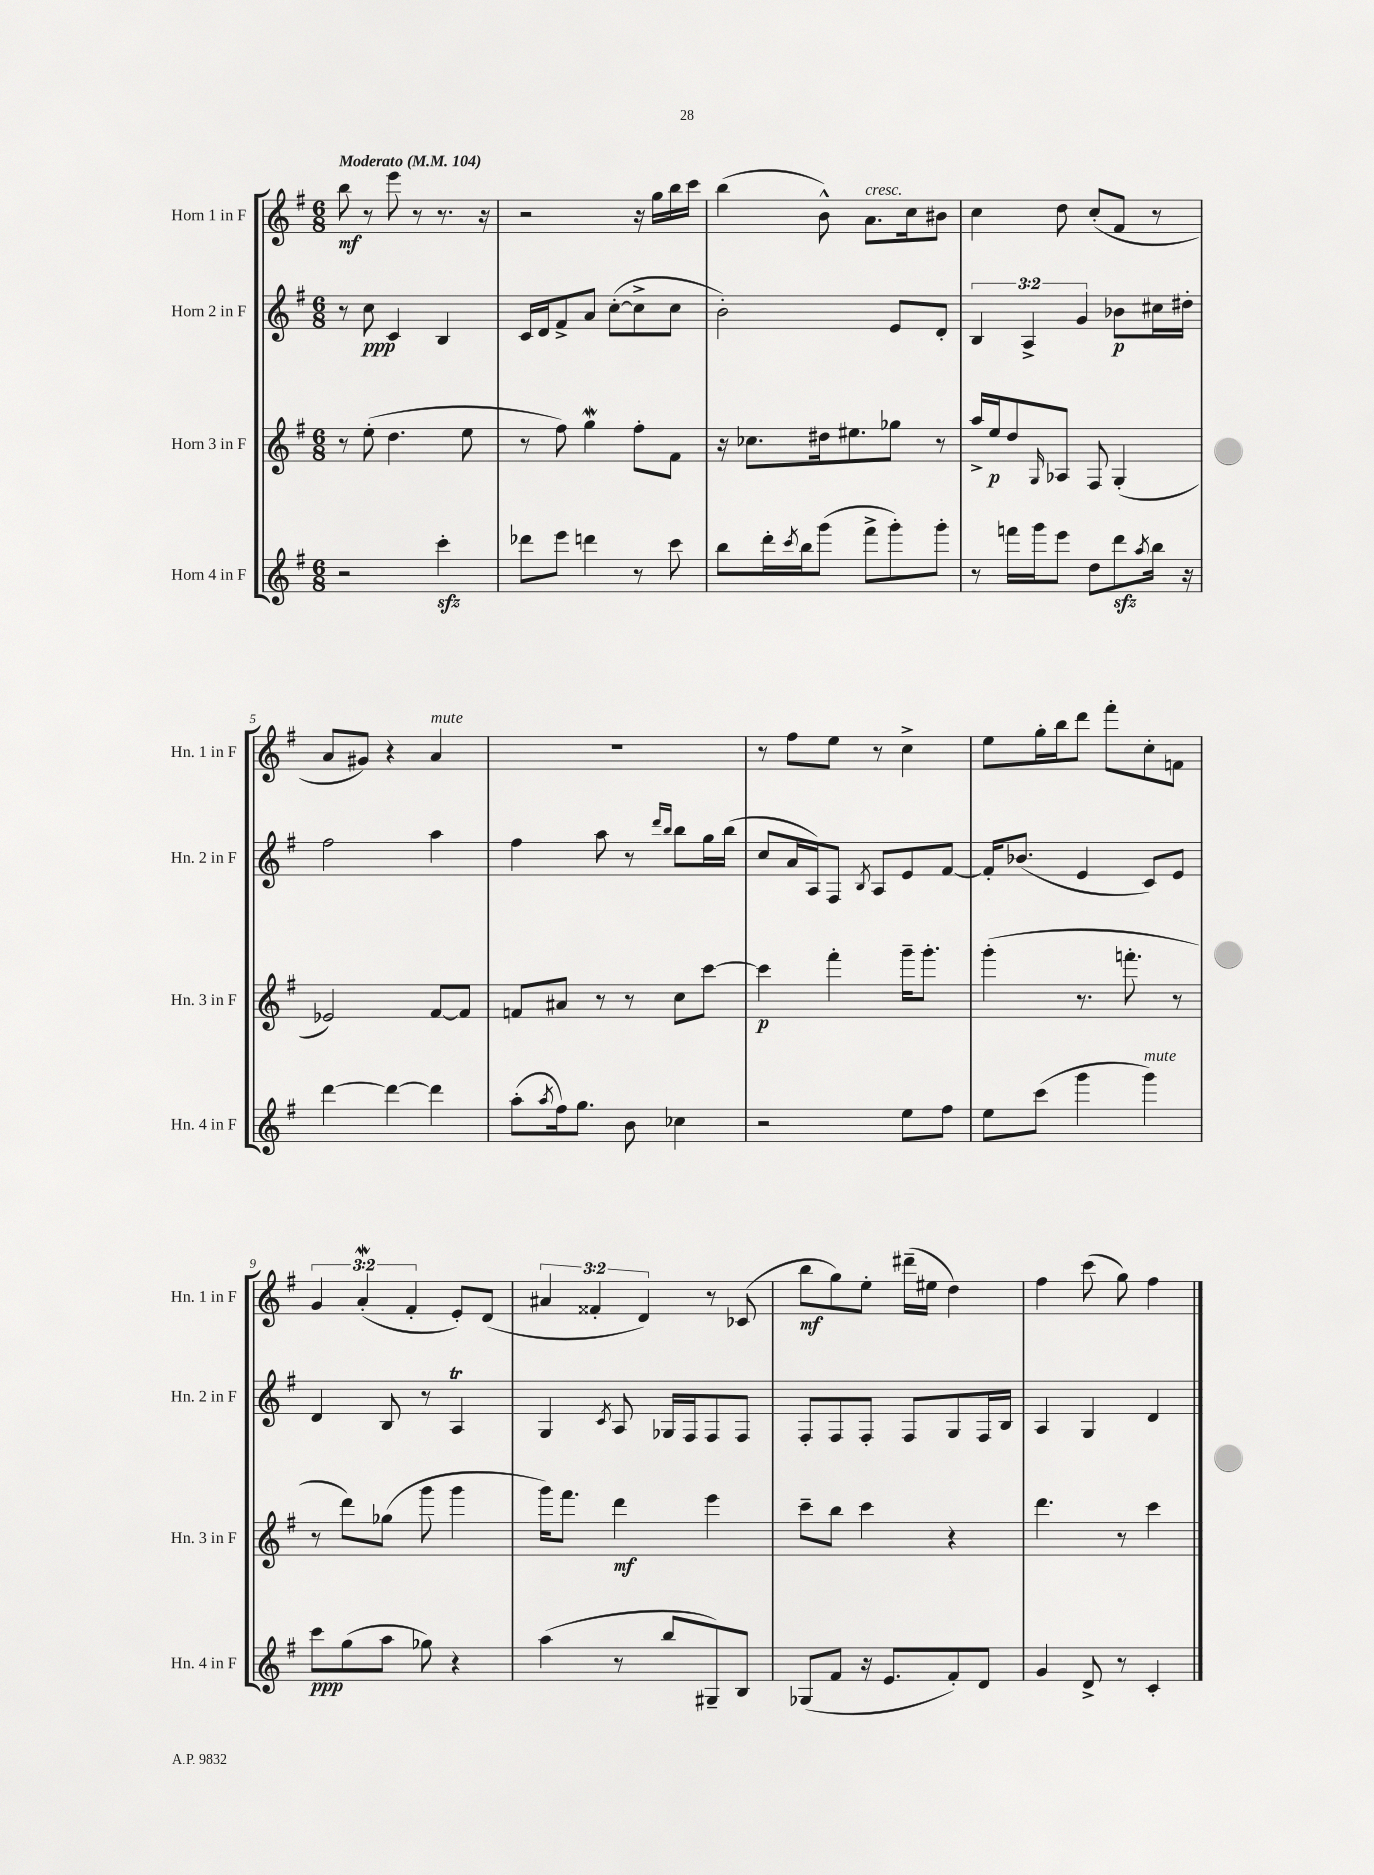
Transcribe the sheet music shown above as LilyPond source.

<<
\new StaffGroup <<
\new Staff = "s0" \with { instrumentName = "Horn 1 in F" shortInstrumentName = "Hn. 1 in F" } {
    \clef treble \key g \major \numericTimeSignature \time 6/8 \override Staff.TupletNumber.text = #tuplet-number::calc-fraction-text \tempo "Moderato" 4 = 104
    b''8\mf r8 e'''8 r8 r8. r16 |
    r2 r16 g''16 b''16 c'''16 |
    b''4( b'8-^) a'8.^\markup { \italic "cresc." } c''16 bis'8 |
    c''4 d''8 c''8-.( fis'8 r8 |
    a'8 gis'8) r4 a'4^\markup { \italic "mute" } |
    R2. |
    r8 fis''8 e''8 r8 c''4-> |
    e''8 g''16-. b''16 d'''8 fis'''8-. c''8-. f'8 |
    \tuplet 3/2 { g'4 a'4-.\mordent( fis'4-. } e'8-.) d'8( |
    \tuplet 3/2 { ais'4 fisis'4-. d'4) } r8 ces'8( |
    b''8\mf g''8) e''8-. dis'''16--( eis''16 d''4) |
    fis''4 c'''8( g''8) fis''4 \bar "|." |
}
\new Staff = "s1" \with { instrumentName = "Horn 2 in F" shortInstrumentName = "Hn. 2 in F" } {
    \clef treble \key g \major \numericTimeSignature \time 6/8 \override Staff.TupletNumber.text = #tuplet-number::calc-fraction-text
    r8 c''8\ppp c'4 b4 |
    c'16 d'16 fis'8-> a'8 c''8~-.( c''8-> c''8 |
    b'2-.) e'8 d'8-. |
    \tuplet 3/2 { b4 a4-> g'4 } bes'8\p cis''16 dis''16-. |
    fis''2 a''4 |
    fis''4 a''8 r8 \grace { d'''16 b''16 } b''8 g''16 b''16( |
    c''8 a'16 a16) fis8 \acciaccatura { b8 } a8 e'8 fis'8~ |
    fis'16-. bes'8.( e'4 c'8) e'8 |
    d'4 b8 r8 a4\trill |
    g4 \acciaccatura { c'8 } a8 ges16 fis16 fis8 fis8 |
    fis8-. fis8 fis8-. fis8 g8 fis16 b16 |
    a4 g4 d'4 \bar "|." |
}
\new Staff = "s2" \with { instrumentName = "Horn 3 in F" shortInstrumentName = "Hn. 3 in F" } {
    \clef treble \key g \major \numericTimeSignature \time 6/8
    r8 e''8-.( d''4. e''8 |
    r8 fis''8) g''4\mordent fis''8-. fis'8 |
    r16 ces''8. dis''16 eis''8. ges''8 r8 |
    a''16-> e''16\p d''8 \grace { g16 } aes8 fis8 g4-.( |
    ees'2) fis'8~ fis'8 |
    f'8 ais'8 r8 r8 c''8 c'''8~ |
    c'''4\p fis'''4-. g'''16-- g'''8.-. |
    g'''4-.( r8. f'''8.-. r8 |
    r8 d'''8) ges''8( g'''8 g'''4 |
    g'''16) fis'''8. d'''4\mf e'''4 |
    c'''8-- b''8 c'''4 r4 |
    d'''4. r8 c'''4 \bar "|." |
}
\new Staff = "s3" \with { instrumentName = "Horn 4 in F" shortInstrumentName = "Hn. 4 in F" } {
    \clef treble \key g \major \numericTimeSignature \time 6/8
    r2 c'''4-.\sfz |
    des'''8 e'''8 d'''4 r8 c'''8 |
    b''8 d'''16-. \acciaccatura { c'''8 } b''16 g'''8( fis'''8-> g'''8-.) g'''8-. |
    r8 f'''16 g'''16 e'''8 d''8 d'''8\sfz \acciaccatura { a''8 } b''16 r16 |
    d'''4~ d'''4~ d'''4 |
    a''8-.( \acciaccatura { a''8 } fis''16) g''8. b'8 ces''4 |
    r2 e''8 fis''8 |
    e''8 c'''8( g'''4 g'''4^\markup { \italic "mute" }) |
    c'''8\ppp g''8( a''8 ges''8) r4 |
    a''4( r8 b''8 gis8--) b8 |
    ges8( fis'8 r16 e'8. fis'8-.) d'8 |
    g'4 d'8-> r8 c'4-. \bar "|." |
}
>>
>>
